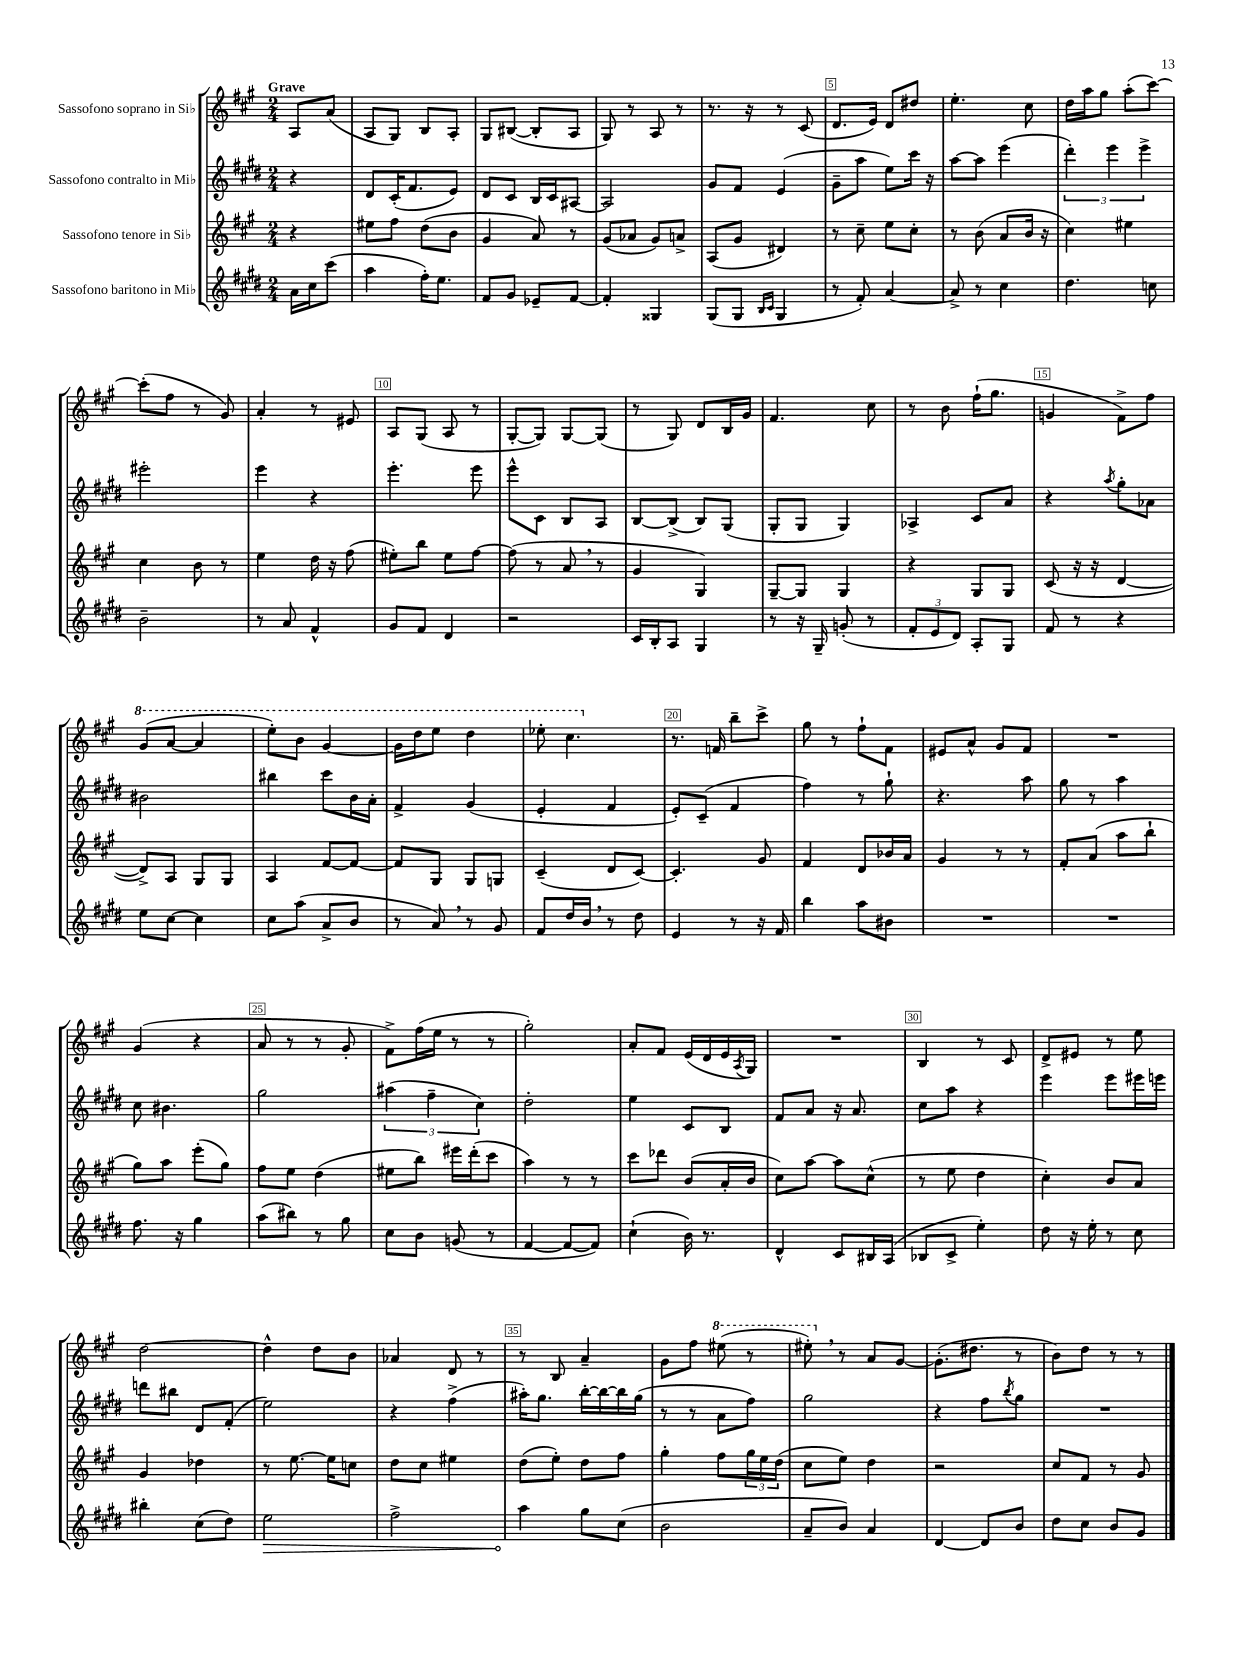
<<
\new StaffGroup <<
\new Staff = "s0" \with { instrumentName = "Sassofono soprano in Sib" } {
    \clef treble \key a \major \numericTimeSignature \time 2/4 \partial 4 \tempo "Grave"
    a8 a'8( |
    a8 gis8) b8 a8-. |
    gis8 bis8~( bis8-. a8 |
    gis8) r8 a8 r8 |
    r8. r16 r8 cis'8( |
    d'8. e'16) d'8 dis''8 |
    e''4.-. cis''8 |
    d''16 a''16 gis''8 a''8-.( cis'''8~) |
    cis'''8-.( fis''8 r8 gis'8) |
    a'4-. r8 eis'8 |
    a8 gis8( a8 r8 |
    gis8~-. gis8) gis8~ gis8( |
    r8 gis8) d'8 b16 gis'16 |
    fis'4. cis''8 |
    r8 b'8 fis''16-!( gis''8. |
    g'4 fis'8->) fis''8 |
    \ottava #1 gis''8( a''8~ a''4 |
    e'''8-.) b''8 gis''4~ |
    gis''16 d'''16 e'''8 d'''4 |
    ees'''8-. cis'''4. \ottava #0 |
    r8. f'16 b''8-- cis'''8-> |
    gis''8 r8 fis''8-! fis'8 |
    eis'8 a'8-^ gis'8 fis'8 |
    R2 |
    gis'4( r4 |
    a'8 r8 r8 gis'8-. |
    fis'8->) fis''16( e''16 r8 r8 |
    gis''2-.) |
    a'8-. fis'8 e'16( d'16 e'16 \acciaccatura { a8 } gis16) |
    R2 |
    b4 r8 cis'8 |
    d'8-> eis'8 r8 e''8 |
    d''2~ |
    d''4-^ d''8 b'8 |
    aes'4 d'8 r8 |
    r8 b8 a'4-- |
    gis'8 fis''8 \ottava #1 eis'''8( r8 |
    eis'''8-.) \breathe \ottava #0 r8 a'8 gis'8~ |
    gis'8.-.( dis''8. r8 |
    b'8) d''8 r8 r8 \bar "|." |
}
\new Staff = "s1" \with { instrumentName = "Sassofono contralto in Mib" } {
    \clef treble \key e \major \numericTimeSignature \time 2/4 \partial 4
    r4 |
    dis'8 cis'16-.( fis'8. e'8) |
    dis'8 cis'8 b16 cis'16 ais8~ |
    ais2 |
    gis'8 fis'8 e'4( |
    gis'8-- a''8 e''8) cis'''16 r16 |
    a''8~ a''8 e'''4( |
    \tuplet 3/2 { dis'''4-.) e'''4 e'''4-> } |
    eis'''2-. |
    e'''4 r4 |
    e'''4.-. e'''8 |
    e'''8-^ cis'8 b8 a8 |
    b8~ b8->( b8) gis8( |
    gis8-. gis8 gis4) |
    aes4-> cis'8 a'8 |
    r4 \acciaccatura { a''8 } gis''8-. aes'8 |
    bis'2 |
    bis''4 cis'''8 b'16 a'16-. |
    fis'4-> gis'4( |
    e'4-. fis'4 |
    e'8-.) cis'8--( fis'4 |
    fis''4) r8 gis''8-! |
    r4. a''8 |
    gis''8 r8 a''4 |
    cis''8 bis'4. |
    gis''2 |
    \tuplet 3/2 { ais''4( fis''4-- cis''4) } |
    dis''2-. |
    e''4 cis'8 b8 |
    fis'8 a'8 r16 a'8. |
    cis''8 a''8 r4 |
    e'''4 e'''8 eis'''16 e'''16 |
    d'''8 bis''8 dis'8 fis'8-.( |
    e''2) |
    r4 fis''4->( |
    ais''16-.) gis''8. b''16~-. b''16~ b''16 gis''16( |
    r8 r8 a'8 fis''8) |
    gis''2 |
    r4 fis''8 \acciaccatura { b''8 } gis''8 |
    R2 \bar "|." |
}
\new Staff = "s2" \with { instrumentName = "Sassofono tenore in Sib" } {
    \clef treble \key a \major \numericTimeSignature \time 2/4 \partial 4
    r4 |
    eis''8 fis''8 d''8( b'8 |
    gis'4 a'8) r8 |
    gis'8( aes'8 gis'8) a'8-> |
    a8( gis'8 dis'4) |
    r8 cis''8-- e''8 cis''8-. |
    r8 b'8( a'8 b'16 r16 |
    cis''4) eis''4 |
    cis''4 b'8 r8 |
    e''4 d''16 r16 fis''8( |
    eis''8-.) b''8 eis''8 fis''8~ |
    fis''8( r8 a'8 \breathe r8 |
    gis'4 gis4) |
    gis8~-- gis8 gis4 |
    r4 gis8 gis8 |
    cis'8( r16 r16 d'4~ |
    d'8->) a8 gis8 gis8 |
    a4 fis'8~ fis'8~ |
    fis'8 gis8 gis8 g8 |
    cis'4--( d'8 cis'8~) |
    cis'4.-. gis'8 |
    fis'4 d'8 bes'16 a'16 |
    gis'4 r8 r8 |
    fis'8-. a'8( a''8 b''8-! |
    gis''8) a''8 e'''8-.( gis''8) |
    fis''8 e''8 d''4( |
    eis''8 b''8) eis'''16 d'''16-.( cis'''8 |
    a''4) r8 r8 |
    cis'''8 des'''8 b'8( a'16-. b'16 |
    cis''8) a''8~ a''8 cis''8-^( |
    r8 e''8 d''4 |
    cis''4-.) b'8 a'8 |
    gis'4 des''4 |
    r8 e''8.~ e''16 c''8 |
    d''8 cis''8 eis''4 |
    d''8( e''8-.) d''8 fis''8 |
    gis''4-. fis''8 \tuplet 3/2 { gis''16 e''16 d''16( } |
    cis''8 e''8) d''4 |
    r2 |
    cis''8 fis'8 r8 gis'8 \bar "|." |
}
\new Staff = "s3" \with { instrumentName = "Sassofono baritono in Mib" } {
    \clef treble \key e \major \numericTimeSignature \time 2/4 \partial 4
    a'16 cis''16 cis'''8( |
    a''4 fis''16-.) e''8. |
    fis'8 gis'8 ees'8-- fis'8~ |
    fis'4-. gisis4 |
    gis8( gis8 \grace { b16 cis'16 } gis4 |
    r8 fis'8-.) a'4~ |
    a'8-> r8 cis''4 |
    dis''4. c''8 |
    b'2-- |
    r8 a'8 fis'4-^ |
    gis'8 fis'8 dis'4 |
    r2 |
    cis'16 b16-. a8 gis4 |
    r8 r16 gis16-- g'8-.( r8 |
    \tuplet 3/2 { fis'8-. e'8 dis'8) } a8-. gis8 |
    fis'8 r8 r4 |
    e''8 cis''8~ cis''4 |
    cis''8 a''8( a'8-> b'8 |
    r8 a'8) \breathe r8 gis'8 |
    fis'8 dis''16 b'16 \breathe r8 dis''8 |
    e'4 r8 r16 fis'16 |
    b''4 a''8 bis'8 |
    R2 |
    R2 |
    fis''8. r16 gis''4 |
    a''8( bis''8) r8 gis''8 |
    cis''8 b'8 g'8( r8 |
    fis'4~ fis'8~ fis'8) |
    cis''4-!( b'16) r8. |
    dis'4-^ cis'8 bis16 a16( |
    bes8 cis'8-> e''4-.) |
    dis''8 r16 e''16-. r8 cis''8 |
    bis''4-. cis''8( dis''8) |
    \once \override Hairpin.circled-tip = ##t e''2\> |
    fis''2-> |
    a''4\! gis''8 cis''8( |
    b'2 |
    a'8-- b'8) a'4 |
    dis'4~ dis'8 b'8 |
    dis''8 cis''8 b'8 gis'8 \bar "|." |
}
>>
>>
\layout { \context { \Score \override BarNumber.break-visibility = ##(#f #t #t) barNumberVisibility = #(every-nth-bar-number-visible 5) \override BarNumber.stencil = #(make-stencil-boxer 0.1 0.3 ly:text-interface::print) } }
